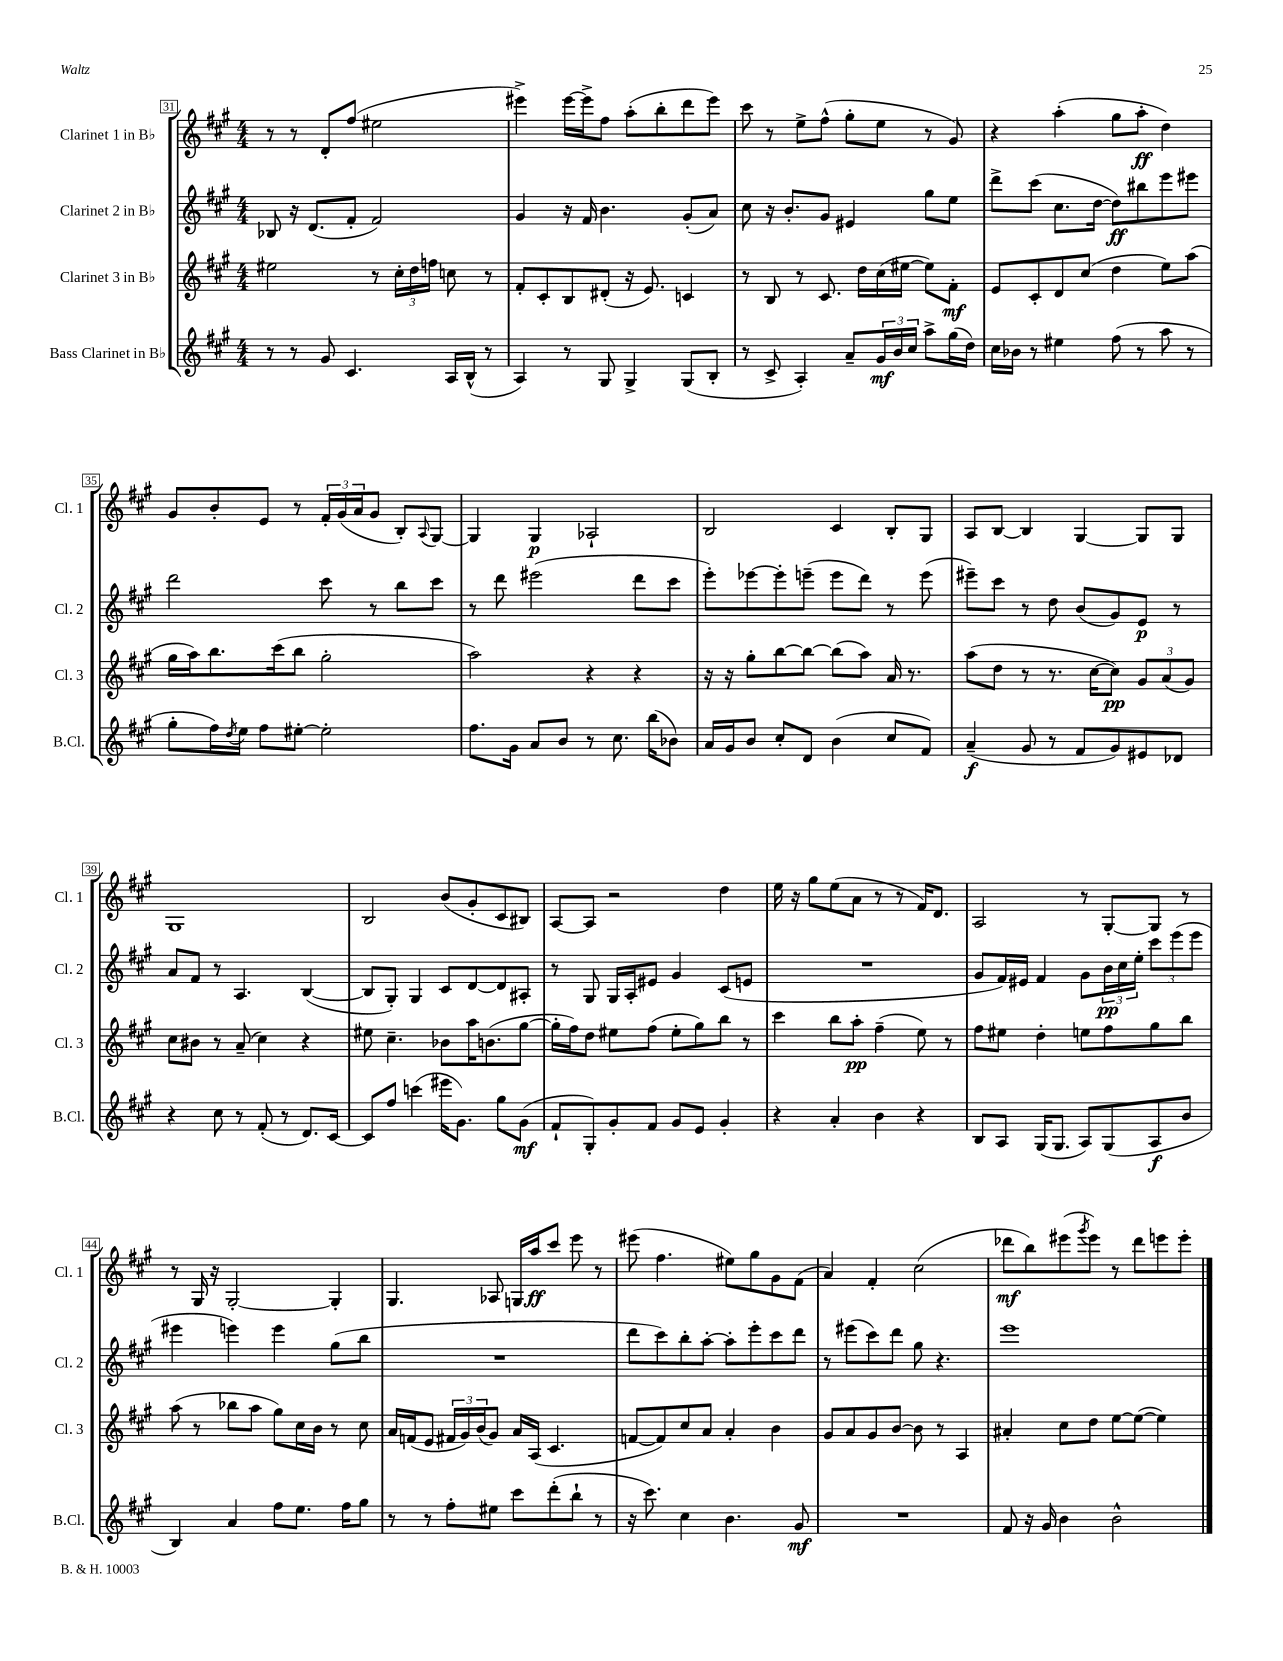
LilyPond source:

<<
\new StaffGroup <<
\new Staff = "s0" \with { instrumentName = "Clarinet 1 in Bb" shortInstrumentName = "Cl. 1" } {
    \clef treble \key a \major \numericTimeSignature \time 4/4
    r8 r8 d'8-. fis''8( eis''2 |
    eis'''4->) eis'''16~ eis'''16-> fis''8 a''8-.( b''8-. d'''8 eis'''8) |
    cis'''8 r8 e''8-> fis''8-^( gis''8-. e''8 r8 gis'8) |
    r4 a''4-.( gis''8 a''8-.\ff d''4) |
    gis'8 b'8-. e'8 r8 \tuplet 3/2 { fis'16-. gis'16( a'16 } gis'8 b8-.) \appoggiatura { a8 } gis8~ |
    gis4 gis4\p aes2-! |
    b2 cis'4 b8-. gis8 |
    a8 b8~ b4 gis4~ gis8 gis8 |
    gis1 |
    b2 b'8( gis'8-. cis'8 bis8) |
    a8~ a8 r2 d''4 |
    e''16 r16 gis''8 e''8( a'8 r8 r8 fis'16) d'8. |
    a2 r8 gis8~-. gis8 r8 |
    r8 gis16 r16 gis2~-. gis4-. |
    gis4. aes8 g16 a''16\ff cis'''8 e'''8 r8 |
    eis'''8( fis''4. eis''8) gis''8 gis'8 fis'8( |
    a'4) fis'4-. cis''2( |
    des'''8\mf b''8) eis'''8( \acciaccatura { gis'''8 } eis'''8) r8 des'''8 e'''8 e'''8-. \bar "|." |
}
\new Staff = "s1" \with { instrumentName = "Clarinet 2 in Bb" shortInstrumentName = "Cl. 2" } {
    \clef treble \key a \major \numericTimeSignature \time 4/4
    bes8 r16 d'8.( fis'8-. fis'2) |
    gis'4 r16 fis'16 b'4. gis'8-.( a'8) |
    cis''8 r16 b'8.-. gis'8 eis'4 gis''8 e''8 |
    d'''8-> cis'''8( cis''8. d''16~ d''8\ff) bis''8 e'''8 eis'''8 |
    d'''2 cis'''8 r8 b''8 cis'''8 |
    r8 d'''8 eis'''2( d'''8 cis'''8 |
    e'''8-.) ees'''8~ ees'''8-. e'''8--( e'''8 d'''8) r8 e'''8( |
    eis'''8--) cis'''8 r8 d''8 b'8( gis'8) e'8\p r8 |
    a'8 fis'8 r8 a4. b4~( |
    b8 gis8-.) gis4 cis'8 d'8~ d'8 ais8-. |
    r8 gis8 gis16 a16-. eis'8 gis'4 cis'8( e'8 |
    R1 |
    gis'8 fis'16) eis'16 fis'4 gis'8 \tuplet 3/2 { b'16\pp cis''16 e''16-. } \tuplet 3/2 { cis'''8 e'''8( e'''8 } |
    eis'''4 e'''4) e'''4 gis''8( b''8 |
    R1 |
    d'''8 cis'''8) b''8-. a''8~-. a''8-. e'''8-. cis'''8 d'''8 |
    r8 eis'''8( cis'''8) d'''8 gis''8 r4. |
    e'''1 \bar "|." |
}
\new Staff = "s2" \with { instrumentName = "Clarinet 3 in Bb" shortInstrumentName = "Cl. 3" } {
    \clef treble \key a \major \numericTimeSignature \time 4/4
    eis''2 r8 \tuplet 3/2 { cis''16-. d''16 f''16 } c''8 r8 |
    fis'8-. cis'8-. b8 dis'8-.( r16 e'8.) c'4 |
    r8 b8 r8 cis'8. d''16 cis''16( eis''16~ eis''8) fis'8-.\mf |
    e'8 cis'8-. d'8 cis''8( d''4 e''8) a''8( |
    gis''16 a''16) b''8. cis'''16( b''8 gis''2-. |
    a''2) r4 r4 |
    r16 r16 gis''8-. b''8~ b''8~ b''8( a''8) a'16 r8. |
    a''8( d''8 r8 r8. cis''16~ cis''8\pp) \tuplet 3/2 { gis'8 a'8( gis'8) } |
    cis''8 bis'8 r8 a'8--( cis''4) r4 |
    eis''8 cis''4.-- bes'8 a''16 b'8.( gis''8~ |
    gis''16-. fis''16) d''8 eis''8 fis''8( eis''8-. gis''8) b''8 r8 |
    cis'''4 b''8 a''8-.\pp fis''4--( e''8) r8 |
    fis''8 eis''8 d''4-. e''8 fis''8 gis''8 b''8 |
    a''8( r8 bes''8 a''8 gis''8) cis''16 b'16 r8 cis''8 |
    a'16 f'16( e'8 \tuplet 3/2 { fis'16 gis'16) b'16( } gis'8) a'16 a16( cis'4. |
    f'8~ f'8) cis''8 a'8 a'4-. b'4 |
    gis'8 a'8 gis'8 b'8~ b'8 r8 a4 |
    ais'4-. cis''8 d''8 e''8~ e''8~( e''4) \bar "|." |
}
\new Staff = "s3" \with { instrumentName = "Bass Clarinet in Bb" shortInstrumentName = "B.Cl." } {
    \clef treble \key a \major \numericTimeSignature \time 4/4
    r8 r8 gis'8 cis'4. a16 b16-^( r8 |
    a4) r8 gis8 gis4-> gis8( b8-. |
    r8 cis'8-> a4-.) a'8-- \tuplet 3/2 { gis'16\mf b'16 cis''16 } a''8-> gis''16( d''16) |
    cis''16 bes'16 r8 eis''4 fis''8( r8 a''8 r8 |
    gis''8-. fis''16) \acciaccatura { d''8 } e''16 fis''8 eis''8~-. eis''2-. |
    fis''8. gis'16 a'8 b'8 r8 cis''8. b''16( bes'8) |
    a'16 gis'16 b'8 cis''8-. d'8 b'4( cis''8 fis'8) |
    a'4--\f( gis'8 r8 fis'8 gis'8) eis'8 des'8 |
    r4 cis''8 r8 fis'8-.( r8 d'8.) cis'16~ |
    cis'8 fis''8 c'''4( eis'''16 gis'8.) gis''8 gis'8\mf( |
    fis'8-! gis8-.) gis'8-. fis'8 gis'8 e'8 gis'4-. |
    r4 a'4-. b'4 r4 |
    b8 a8 gis16( gis8. a8) gis8( a8\f b'8 |
    b4) a'4 fis''8 e''8. fis''16 gis''8 |
    r8 r8 fis''8-. eis''8 cis'''8 d'''8-.( b''8-! r8 |
    r16 cis'''8.) cis''4 b'4. gis'8\mf |
    R1 |
    fis'8 r16 gis'16 b'4 b'2-^ \bar "|." |
}
>>
>>
\layout { \context { \Score currentBarNumber = #31 \override BarNumber.stencil = #(make-stencil-boxer 0.1 0.3 ly:text-interface::print) } }
